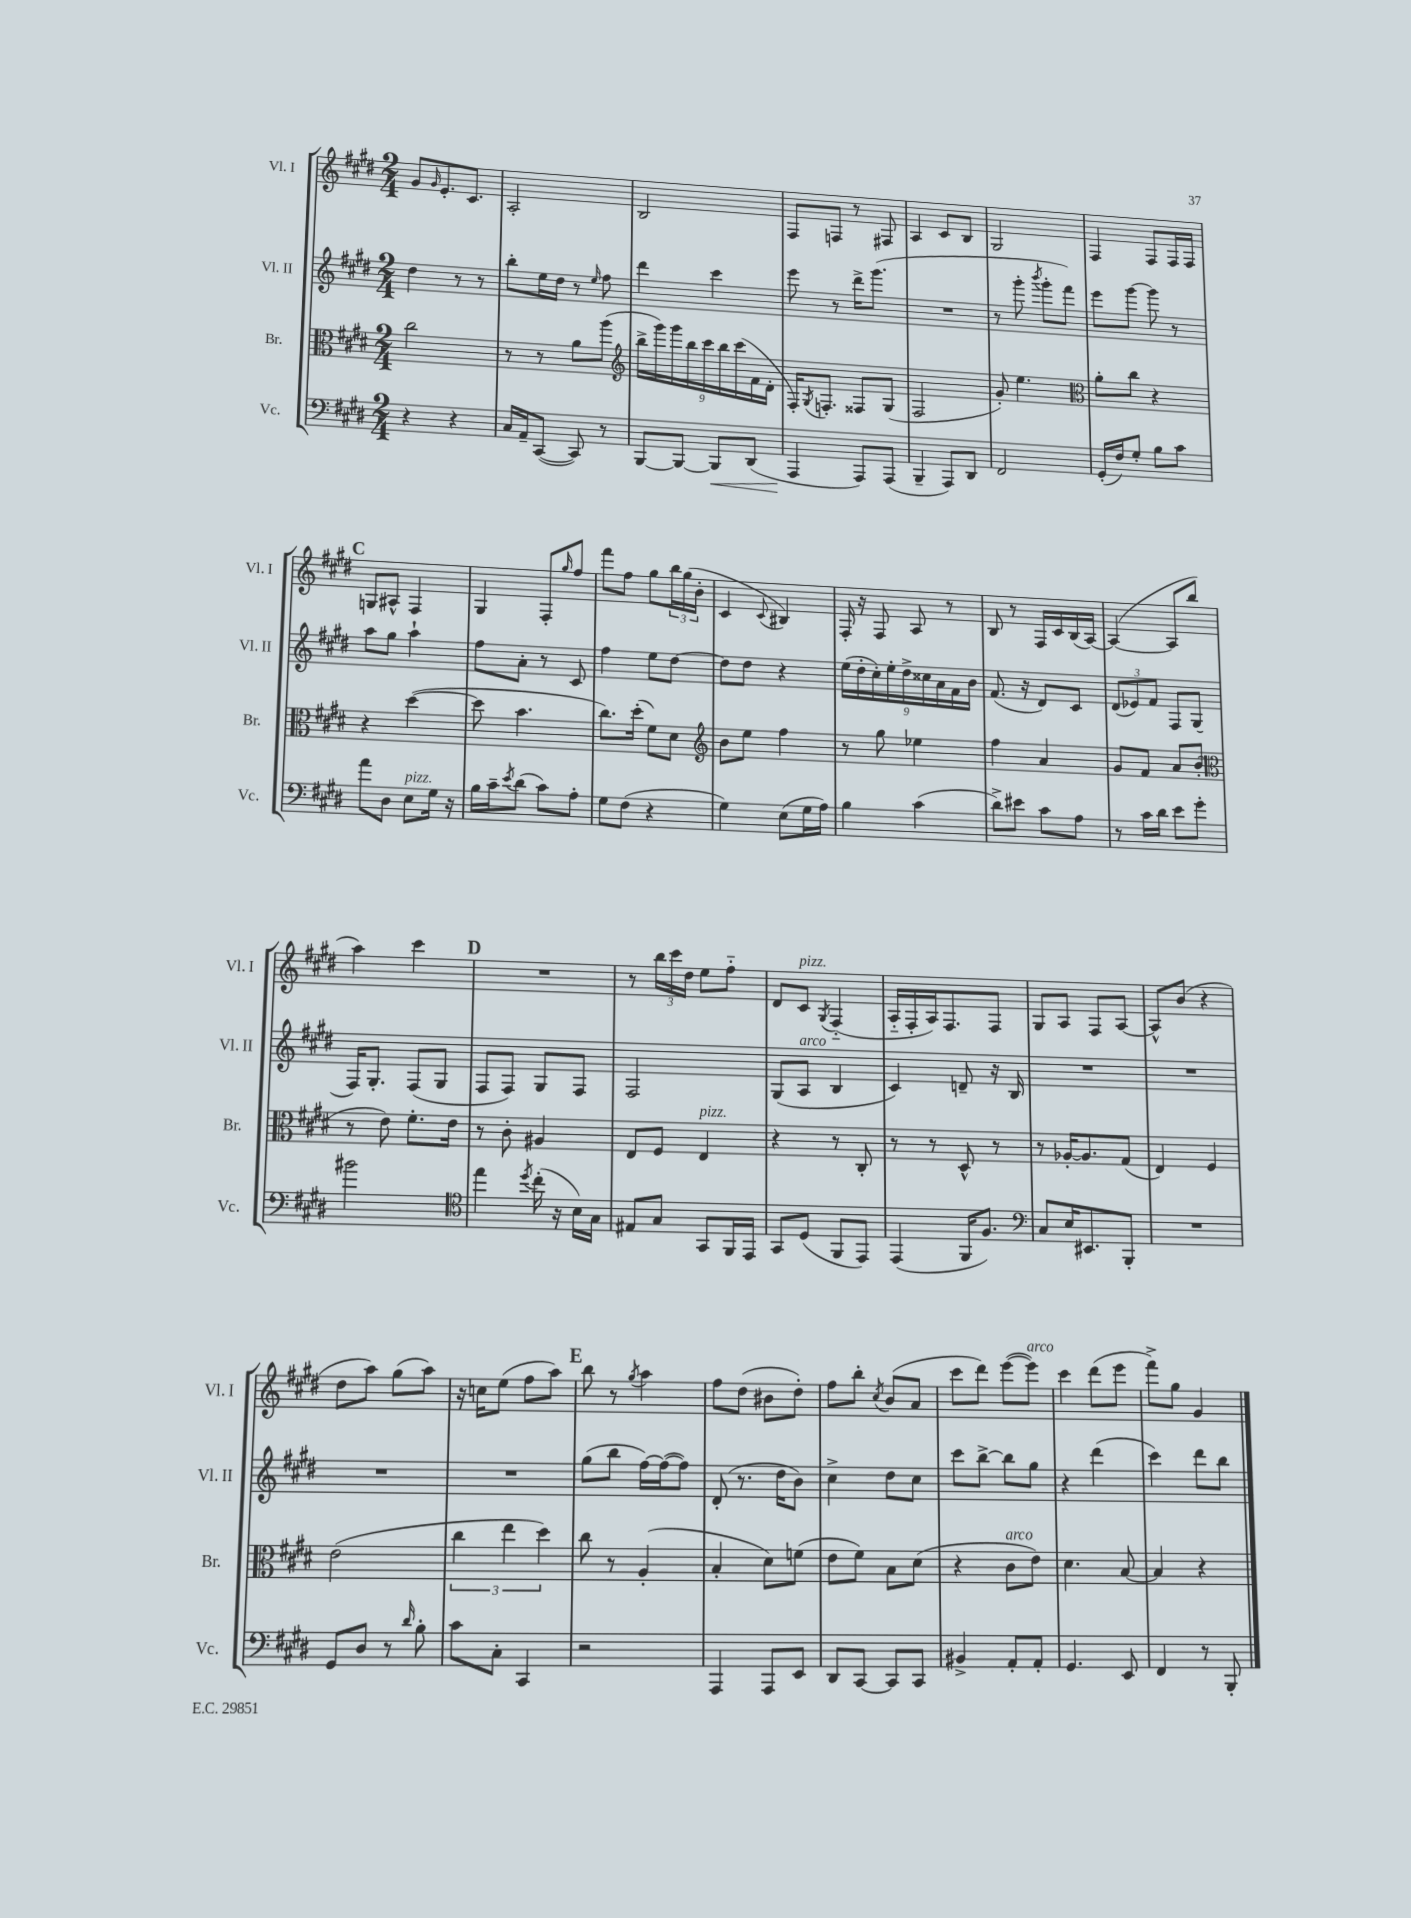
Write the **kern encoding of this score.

**kern	**kern	**kern	**kern
*staff4	*staff3	*staff2	*staff1
*clefF4	*clefC3	*clefG2	*clefG2
*k[f#c#g#d#]	*k[f#c#g#d#]	*k[f#c#g#d#]	*k[f#c#g#d#]
*M2/4	*M2/4	*M2/4	*M2/4
4r	2cc#\	4dd#\	8g#/L
.	.	.	16qqg#/
.	.	.	8.e'/
4r	.	8r	.
.	.	.	8.c#/J
.	.	8r	.
=	=	=	=
16C#/LL	8r	8bb'\L	2A'/
16AA~/J	.	.	.
([8CC#/J	8r	16ee\L	.
.	.	16dd#\JJ	.
8CC#/])	8a\L	8r	.
.	.	16qqee/	.
8r	(8aa\J	8ff#\	.
=	=	=	=
*	*clefG2	*	*
[8BBB/L	18bb^\LL	4ddd#\	2B/
.	18ggg#\)	.	.
.	18ggg#\	.	.
8BBB/_J	.	.	.
.	18bb\	.	.
.	18ccc#\	.	.
8BBB/]L	.	4ccc#\	.
.	18bb\	.	.
.	(18ccc#\	.	.
(8DD#/J	.	.	.
.	18f#\	.	.
.	18d#'\JJ	.	.
=	=	=	=
4AAA/	16F#'/LK)	8eee\	8F#/L
.	8qG#/	.	.
.	8.F'/J	.	.
.	.	8r	8F/J
8AAA/L)	8F##/L	16ddd#^\LK	8r
.	.	(8.ggg#\J	.
(8AAA/J	(8G#/J	.	8F#/
=	=	=	=
4BBB~/	2F#/	2r	4A/
8AAA/L)	.	.	8c#/L
8DD#/J	.	.	8B/J
=	=	=	=
2FF#/	8g#'/)	8r	2G#/
.	4.ee\	8ggg#'\	.
.	.	8qbbb/	.
.	.	8ggg#'\L	.
.	.	8fff#\J)	.
=	=	=	=
*	*clefC3	*	*
(16GG#'/LL	8a'\L	8eee\L	4F#/
16F#/J)	.	.	.
8G#'/J	8cc#\J	[8ggg#\J	.
8B\L	4r	8ggg#\]	8F#/L
8c#\J	.	8r	16F#/L
.	.	.	16F#/JJ
=	=	=	=
8a\L	4r	8aa\L	8G/L
8D#\J	.	8gg#\J	8A#^^/J
8E\L	([4dd#\	4aa`\	4F#/
16G#\Jk	.	.	.
16r	.	.	.
=	=	=	=
16B\LL	8dd#\]	8ff#\L	4G#/
16c#~\J	.	.	.
8qe/	.	.	.
(8d#\J	4.b\	8a'\J	.
8c#\L)	.	8r	8F#'/L
.	.	.	16qqgg#/
8A'\J	.	8c#/	8ff#/J
=	=	=	=
8G#\L	8.cc#\L)	4ff#\	8fff#\L
(8F#\J	.	.	8ff#\J
.	(16dd#'\Jk	.	.
4r	8f#\L)	8ee\L	8gg#\L
.	8d#\J	[8dd#\J	24bb\L
.	.	.	(24gg#\
.	.	.	24b'\JJ
=	=	=	=
*	*clefG2	*	*
4G#\)	8b\L	8dd#\]L	4c#/
.	8ee\J	8dd#\J	.
.	.	.	8qqc#/
(8E\L	4ff#\	4r	4B#/)
16G#\L	.	.	.
16A\JJ)	.	.	.
=	=	=	=
4B\	8r	(18ee\LL	16F#'/
.	.	18dd#'\	.
.	.	.	16r
.	.	18cc#'\)	.
.	8gg#\	.	8F#/
.	.	18ee'\	.
.	.	18dd#^\	.
(4c#\	4ee-\	.	8A/
.	.	18cc##\	.
.	.	18a\	.
.	.	.	8r
.	.	18f#\	.
.	.	18b\JJ	.
=	=	=	=
8d#^\L)	4ff#\	(8.f#/	8B/
8e#\J	.	.	8r
.	.	16r	.
8c#\L	4a/	8d#/L)	16F#/LL
.	.	.	16c#/
8A\J	.	8c#/J	(16B/
.	.	.	[16A/JJ)
=	=	=	=
8r	8g#/L	(12d#/L	(4A/_
.	.	12e-/)	.
16c#\LL	8f#/J	.	.
.	.	12f#/J	.
16d#\JJ	.	.	.
8e\L	8a/L	8F#/L	8A/]L
8g#'\J	(8b'/J	(8G#/J	8bb/J
=	=	=	=
*	*clefC3	*	*
2b#\	8r	16F#/LK)	4aa\)
.	.	8.G#'/J	.
.	8e\)	.	.
.	8.f#'\L	(8F#/L	4ccc#\
.	.	8G#/J	.
.	16e\Jk	.	.
=	=	=	=
*clefC4	*	*	*
4ee\	8r	8F#/L	2r
.	8c#'\	8F#/J)	.
8qdd#/	.	.	.
(16cc#'\	4A#/	8G#/L	.
16r	.	.	.
16B\LL)	.	8F#/J	.
16G#\JJ	.	.	.
=	=	=	=
8E#/L	8E/L	2F#/	8r
8G#/J	8F#/J	.	24bb\LL
.	.	.	24ccc#\
.	.	.	24dd#\JJ
8GG#/L	4E/	.	8ee\L
16FF#/L	.	.	8ff#'~\J
16EE/JJ	.	.	.
=	=	=	=
8GG#/L	4r	(8G#/L	8d#/L
(8D#/J	.	8A/J	8c#/J
.	.	.	8qG#/
8FF#/L	8r	4B/	(4F#'~/
8EE/J)	8C#'/	.	.
=	=	=	=
(4EE/	8r	4c#/)	16A'~/LL
.	.	.	16F#'/
.	8r	.	16A/J)
.	.	.	8.F#/
16FF#/LK	8D#^^/	8d~/	.
8.F#/J)	.	.	.
.	8r	16r	8F#/J
.	.	16B/	.
=	=	=	=
*clefF4	*	*	*
8C#/L	8r	2r	8G#/L
16E/K	[16A-'/LK	.	8A/J
8.EE#/	8.A-/]	.	.
.	.	.	8F#/L
8BBB'/J	(8G#/J	.	[8A/J
=	=	=	=
2r	4E/)	2r	8A^^/]L
.	.	.	(8b/J
.	4F#/	.	4r
=	=	=	=
8GG#/L	(2e\	2r	8dd#\L
8D#/J	.	.	8aa\J)
8r	.	.	(8gg#\L
16qqd#/	.	.	.
8B'\	.	.	8aa\J)
=	=	=	=
8c#\L	6cc#\	2r	16r
.	.	.	16cc\LK
8C#'\J	.	.	(8ee\J
.	6ee\	.	.
4CC#/	.	.	8ff#\L
.	6dd#\)	.	.
.	.	.	8aa\J)
=	=	=	=
2r	8cc#\	(8gg#\L	8bb\
.	8r	8bb\J	8r
.	.	.	8qgg#/
.	(4A'/	[16ff#\LL)	4aa\
.	.	(16ff#\_J	.
.	.	8ff#\]J)	.
=	=	=	=
4AAA/	4B'/	(8d#'/	8ff#\L
.	.	8.r	(8dd#\J
8AAA/L	8d#\L)	.	8b#\L
.	.	16dd#\LK	.
8EE/J	(8f\J	8b\J)	8dd#'\J)
=	=	=	=
8DD#/L	8e\L	4cc#^\	8ff#\L
[8CC#/J	8f#\J)	.	8bb'\J
.	.	.	8qcc#/
8CC#/]L	8B\L	8dd#\L	(8b/L
8CC#/J	(8d#\J	8cc#\J	8a/J
=	=	=	=
4BB#^/	4r	8ccc#\L	8ccc#\L
.	.	[8bb^\J	8ddd#\J)
8AA'/L	8c#\L	8bb\]L	([8eee\L
8AA'/J	8e\J)	8gg#\J	8eee\]J)
=	=	=	=
4.GG#/	4.d#\	4r	4ccc#\
.	.	(4ddd#\	(8ddd#\L
8EE/	[8B/	.	8eee\J
=	=	=	=
4FF#/	4B/]	4ccc#\)	8fff#^\L)
.	.	.	8gg#\J
8r	4r	8ddd#\L	4g#/
8BBB'/	.	8bb\J	.
==	==	==	==
*-	*-	*-	*-
